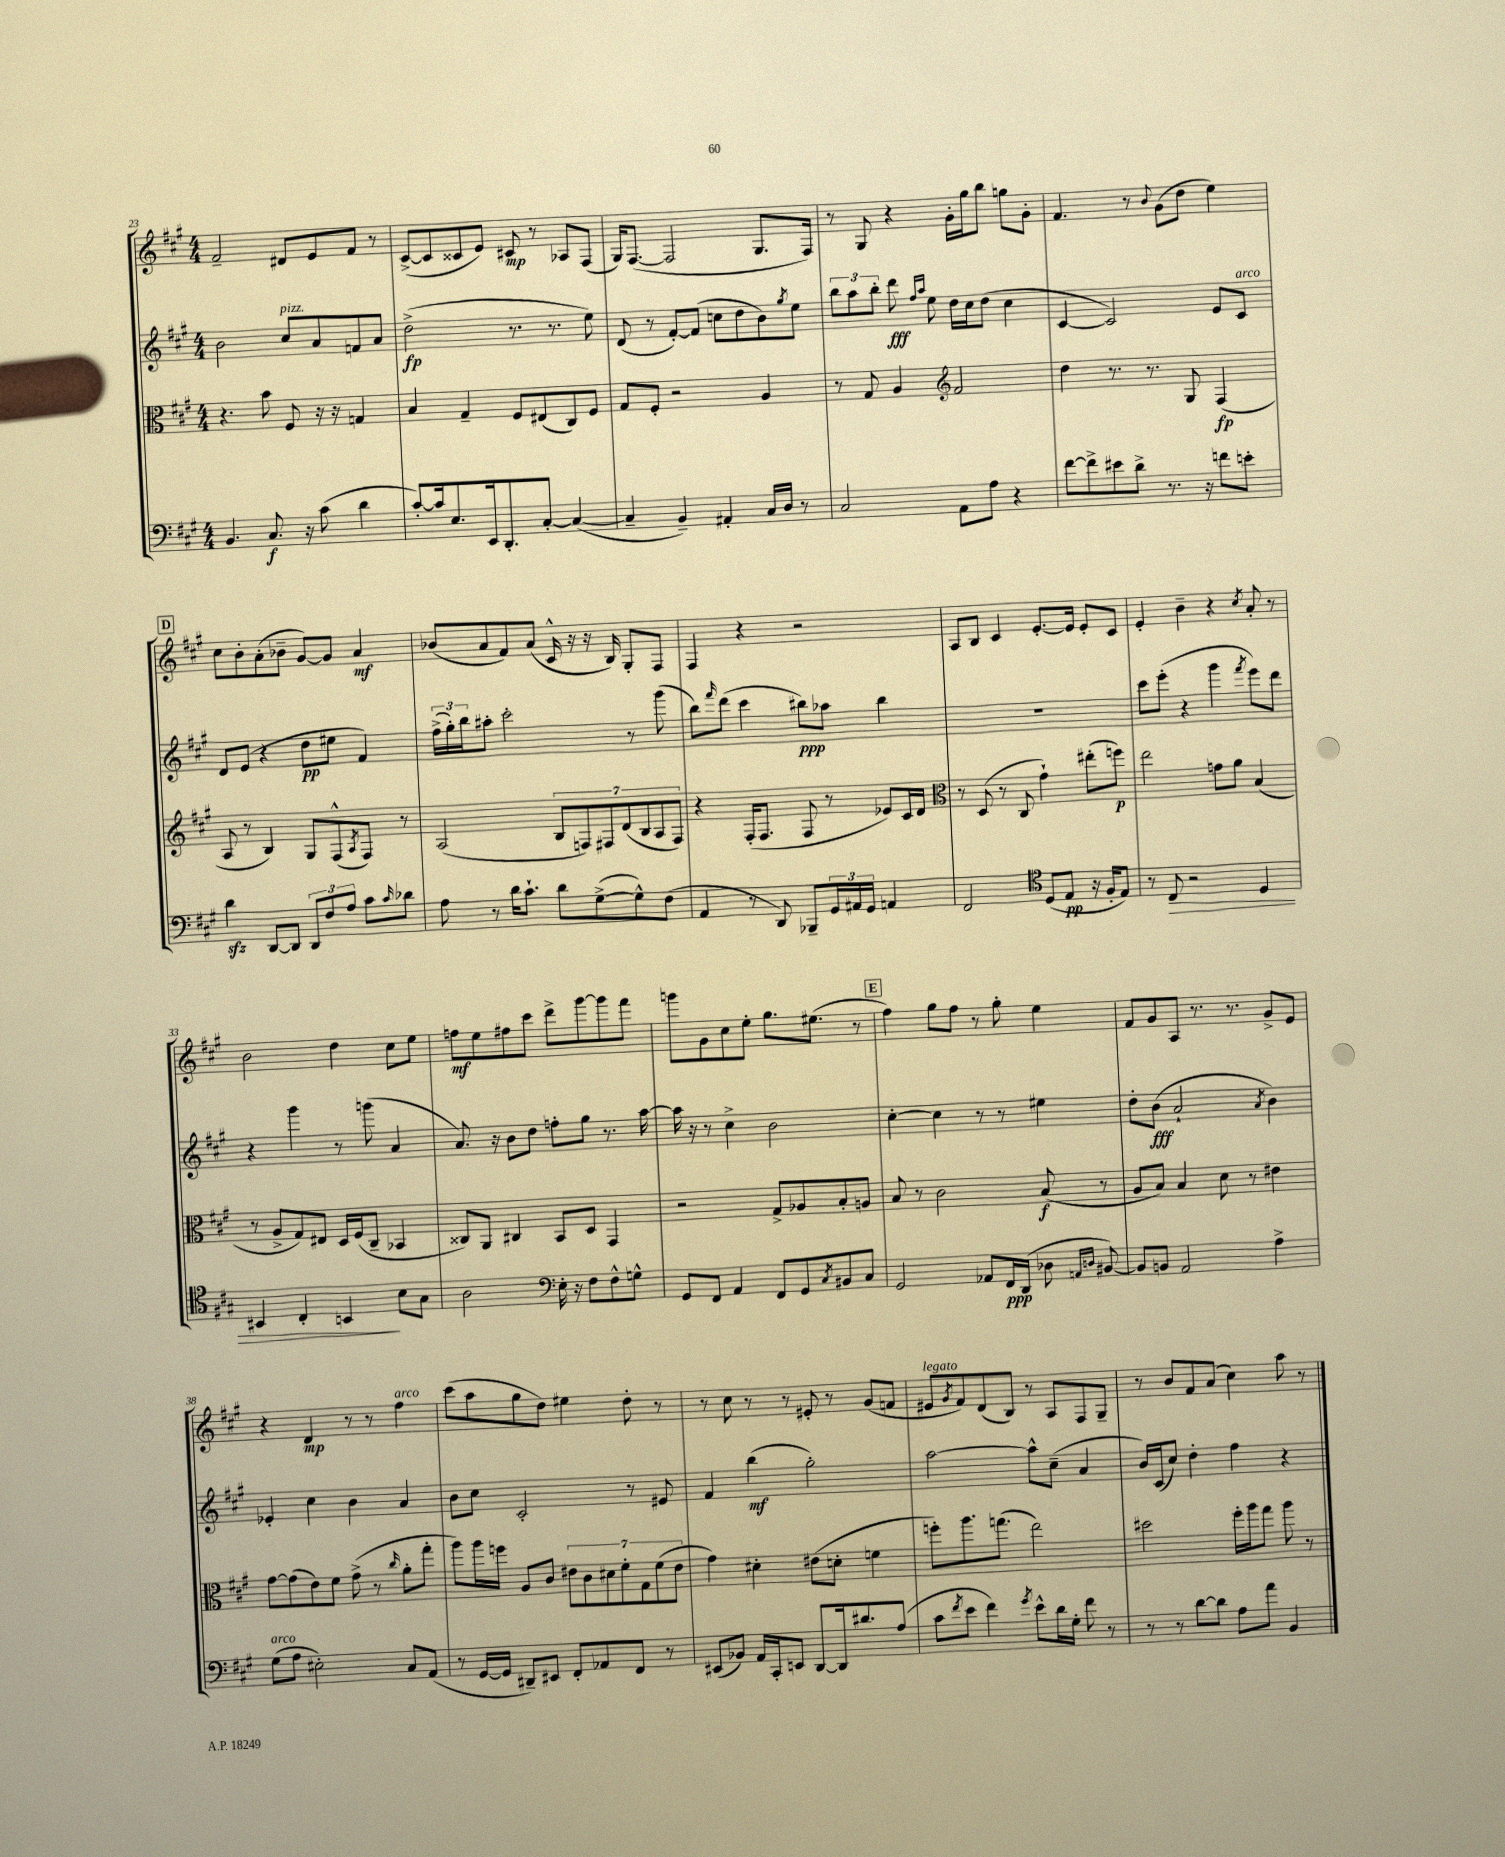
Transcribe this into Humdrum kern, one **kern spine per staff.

**kern	**kern	**kern	**kern
*staff4	*staff3	*staff2	*staff1
*clefF4	*clefC3	*clefG2	*clefG2
*k[f#c#g#]	*k[f#c#g#]	*k[f#c#g#]	*k[f#c#g#]
*M4/4	*M4/4	*M4/4	*M4/4
4.BB/	4.r	2b\	2f#~/
8.C#/	8b\	.	.
.	8F#/	8cc#/L	8d#/L
16r	.	.	.
(8c#\	16r	8a/	8e/
.	16r	.	.
4d\	4G/	8f/	8f#/J
.	.	8a/J	8r
=	=	=	=
[8c#'/L)	4B/	(2dd^\	([8c#^/L
16c#/]k	.	.	8c#/]
8.E/	.	.	.
.	4G#~/	.	8c##/
16EE/k	.	.	8e/J)
8.DD'/	.	.	.
.	8F#/L	8.r	8c#/
[8C#'/J	(8E#/	.	8r
.	.	8.r	.
(4C#/_	8C#/)	.	8A-/L
.	8F#/J	8ee\)	(8F#/J
=	=	=	=
4C#~/]	8G#/L	(8d/	16G#/LK)
.	.	.	([8.F#/J
.	8F#'/J	8r	.
4BB~/)	2r	[8f#'/L)	2F#/]
.	.	(8f#/]J	.
4AA#'/	.	8cc\L	.
.	.	8dd\	.
16C#/LL	4A/	8b\)	8.G#/L
16D/JJ	.	.	.
.	.	8qgg#/	.
8r	.	8ee\J	.
.	.	.	16F#/Jk)
=	=	=	=
2C#/	8r	12bb\L	8r
.	.	12aa\	.
.	8G#/	.	8G#/
.	.	12bb'\J	.
.	4A/	8ddd\	4r
.	.	16qqff#/LL	.
.	.	16qqaa/JJ	.
.	.	8ee\	.
*	*clefG2	*	*
8AA\L	2f#/	16dd\LL	16g#'\LL
.	.	16cc#\J	16gg#\J
8A\J	.	(8dd\J	8bb\J
4r	.	4cc#\	8gg\L
.	.	.	8g#'\J
=	=	=	=
[8f#\L	4dd\	[4c#/	4.f#/
8f#^\]	.	.	.
8e#\	8.r	2c#/])	.
8d^\J	.	.	8r
.	8.r	.	.
.	.	.	8qqb/
8.r	.	.	(8g#\L
.	8G#/	.	8dd\J
16r	.	.	.
8f\L	(4F#/	8e/L	4ee\)
8e'\J	.	8c#/J	.
=	=	=	=
4d\	8A/	8d/L	8cc#\L
.	8r	(8e/J	8b'\
[8DD/L	4B/)	4r	(8a'\
8DD/]J	.	.	8b-~\J
12DD/L	8G#/L	8dd\L	[8g#/L)
12F#/	.	.	.
.	(8F#^^/	8ee#\J	8g#/]J
12A/J	.	.	.
.	8qA/	.	.
8c#\L	8F#/J)	4f#/)	4a/
16qqc#/	.	.	.
8d-\J	8r	.	.
=	=	=	=
8A\	(2A/	(24ff#^\LL	(8b-/L
.	.	24gg#'\)	.
.	.	24bb\J	.
8r	.	8aa#'\J	8a/
16d\LK	.	2ccc#'\	8f#/)
8.c#`\J	.	.	.
.	.	.	(8a/J
8d\L	14B/L	.	16c#^^/
.	.	.	16r
.	14F/)	.	.
([8G#^\	.	.	16r
.	14F#/	.	.
.	.	.	16B/)
.	(14d/	.	.
8G#^^\])	.	8r	8G#'/L
.	14B/	.	.
.	14A/	.	.
(8F#\J	.	(8ggg#\	8F#/J
.	14F#/J)	.	.
=	=	=	=
4AA/	4r	8bb\L)	4F#/
.	.	16qqfff#/	.
.	.	(8ddd\J	.
8r	(16F#'/LK	4ccc#\	4r
.	8.F#/J	.	.
8DD/)	.	.	.
8BBB-~/L	8F#/	8bb#\L)	2r
24GG#/L	8r	8aa-\J	.
24AA#/	.	.	.
24GG#/JJ	.	.	.
4AA/	8e-/L)	4bb#\	.
.	16c#/L	.	.
.	16d/JJ	.	.
=	=	=	=
*	*clefC3	*	*
2FF#/	8r	1r	8A/L
.	(8D/	.	8B/J
.	8r	.	4c#/
.	8C#/	.	.
*clefC4	*	*	*
(8D/L	4g#`\)	.	[8.e'/L
8E/J	.	.	.
.	.	.	16e/]Jk
16r	(8ee#'\L	.	8e'/L
16F#'/LK	.	.	.
8E/J)	8ff\J)	.	8c#/J
=	=	=	=
8r	2ee\	8ccc#\L	4e'/
8C#/	.	(8eee'\J	.
2r	.	4r	4b~\
.	8g\L	4ggg#\	4r
.	8a\J	.	.
.	.	8qfff#/	8qcc#/
4D/	(4B/	8eee\L)	8a'/
.	.	8ddd\J	8r
=	=	=	=
4BB#/	8r	4r	2b\
.	8A^/L	.	.
4C#'/	8G#/)	4ggg#\	.
.	8E#/J	.	.
4BB/	16D/LL	8r	4dd\
.	(16F#/J	.	.
.	8C#~/J	(8ggg\	.
8B\L	4BB-/	4a/	8cc#\L
8G#\J	.	.	8ee\J
=	=	=	=
2A\	8C##/L)	8.a/)	8ff\L
.	8AA/J	.	8ee\
.	.	16r	.
.	4C#/	8b\L	8ff#\
.	.	8dd\J	8ccc#\J
*clefF4	*	*	*
16E'\	8BB/L	8ff'\L	8ddd^\L
16r	.	.	.
8F#\L	8D/J	8gg#\J	[8ggg#\
8F#^^\	4GG#/	8.r	8ggg#\]
8G^^\J	.	.	8fff#\J
.	.	[16aa\	.
=	=	=	=
8GG#/L	2r	16aa\]	8ggg\L
.	.	16r	.
8FF#/J	.	8r	8g#\
4AA/	.	4cc#^\	8cc#\
.	.	.	8ee'\J
8FF#/L	8G#^/L	2b\	8.gg#\L
8GG#/	8A-/	.	.
.	.	.	(8.ee#\J
8qC#/	.	.	.
8BB#/	8B'/	.	.
8C#/J	8A/J	.	8r
=	=	=	=
2GG#/	8B/	[4cc#'\	4ff#\)
.	8r	.	.
.	2c#\	4cc#\]	8gg#\L
.	.	.	8ff#\J
8AA-/L	.	8r	8r
16FF#/L	.	8r	8gg#'\
(16DD/JJ	.	.	.
8D-\	(8B/	4ee#\	4ee\
16qqAA/LL	.	.	.
16qqD/JJ	.	.	.
[8BB#/)	8r	.	.
=	=	=	=
8BB#/]L	8A/L	8dd'\L	8f#/L
8BB/J	8B/J)	(8b\J	8g#/
2AA/	4B/	2a`/	8A/J
.	.	.	8.r
.	8d\	.	.
.	.	.	8.r
.	8r	.	.
.	.	8qa/	.
4A^\	4e#\	4b\)	8g#^/L
.	.	.	8e/J
=	=	=	=
(8G#\L	[8g#\L	4e-'/	4r
8A\J	(8g#\]	.	.
2E#'\)	8e\)	4cc#\	4d/
.	8f#\J	.	.
.	(8g#^\	4b\	8r
.	8r	.	8r
.	16qqcc#/	.	.
8C#/L	8a'\L	4a/	4ff#\
(8AA/J	8gg#'\J	.	.
=	=	=	=
8r	8aa\L)	8b\L	(8ccc#\L
[16GG#/LL	16aa\L	8cc#\J	8aa\
16GG#/]JJ	16ff\JJ	.	.
8DD#~/L)	8A/L	2c#'/	8gg#\
8EE#/J	8c#/J	.	8dd\J)
8FF#'/L	14e#\L	.	4ee#\
.	14c#\	.	.
8AA-/	.	.	.
.	14d#\	.	.
.	14f#'\	.	.
8FF#/J	.	8r	8dd'\
.	14G#\	.	.
.	(14f#\	.	.
8r	.	8e#/	8r
.	14e#\J	.	.
=	=	=	=
(8EE#/L	4g#\)	4f#/	8r
8BB-/J)	.	.	8cc#\
16AA/LL	4d#'\	(4bb\	8r
16CC#'/J	.	.	.
8EE/J	.	.	8r
[8DD/L	(8e#\L	2gg#'\)	8e#'/
16DD/]k	8d'\J	.	8r
8.d#/	.	.	.
.	4f\	.	(8g#/L
(8A/J	.	.	8f/J
=	=	=	=
8c#\L	8ff'\L)	[2aa\	8e#/L
8qf#/	.	.	8qg#/
8e\J	8.aa\	.	8f#/)
4f#\)	.	.	(8d/
.	(8.gg\J	.	.
.	.	.	8B/J)
8qg#/	.	.	.
8e^^\L	2ee\)	8aa^^\]L	8r
16d\L	.	(8cc#~\J	8A/L
16G#'\JJ	.	.	.
8f#\	.	4a/	8F#/
8r	.	.	8G#~/J
=	=	=	=
8r	2dd#\	16b/LL)	8r
.	.	(16c#/J	.
8r	.	8cc#/J)	8b/L
[8d\L	.	4dd'\	8f#/
8d\]J	.	.	(8a/J
8A\L	16ff#'\LL	4ff#\	4cc#\)
.	16aa\J	.	.
8a\J	8gg#\J	.	.
4BB/	8aa\	4r	8aa\
.	8r	.	8r
==	==	==	==
*-	*-	*-	*-
